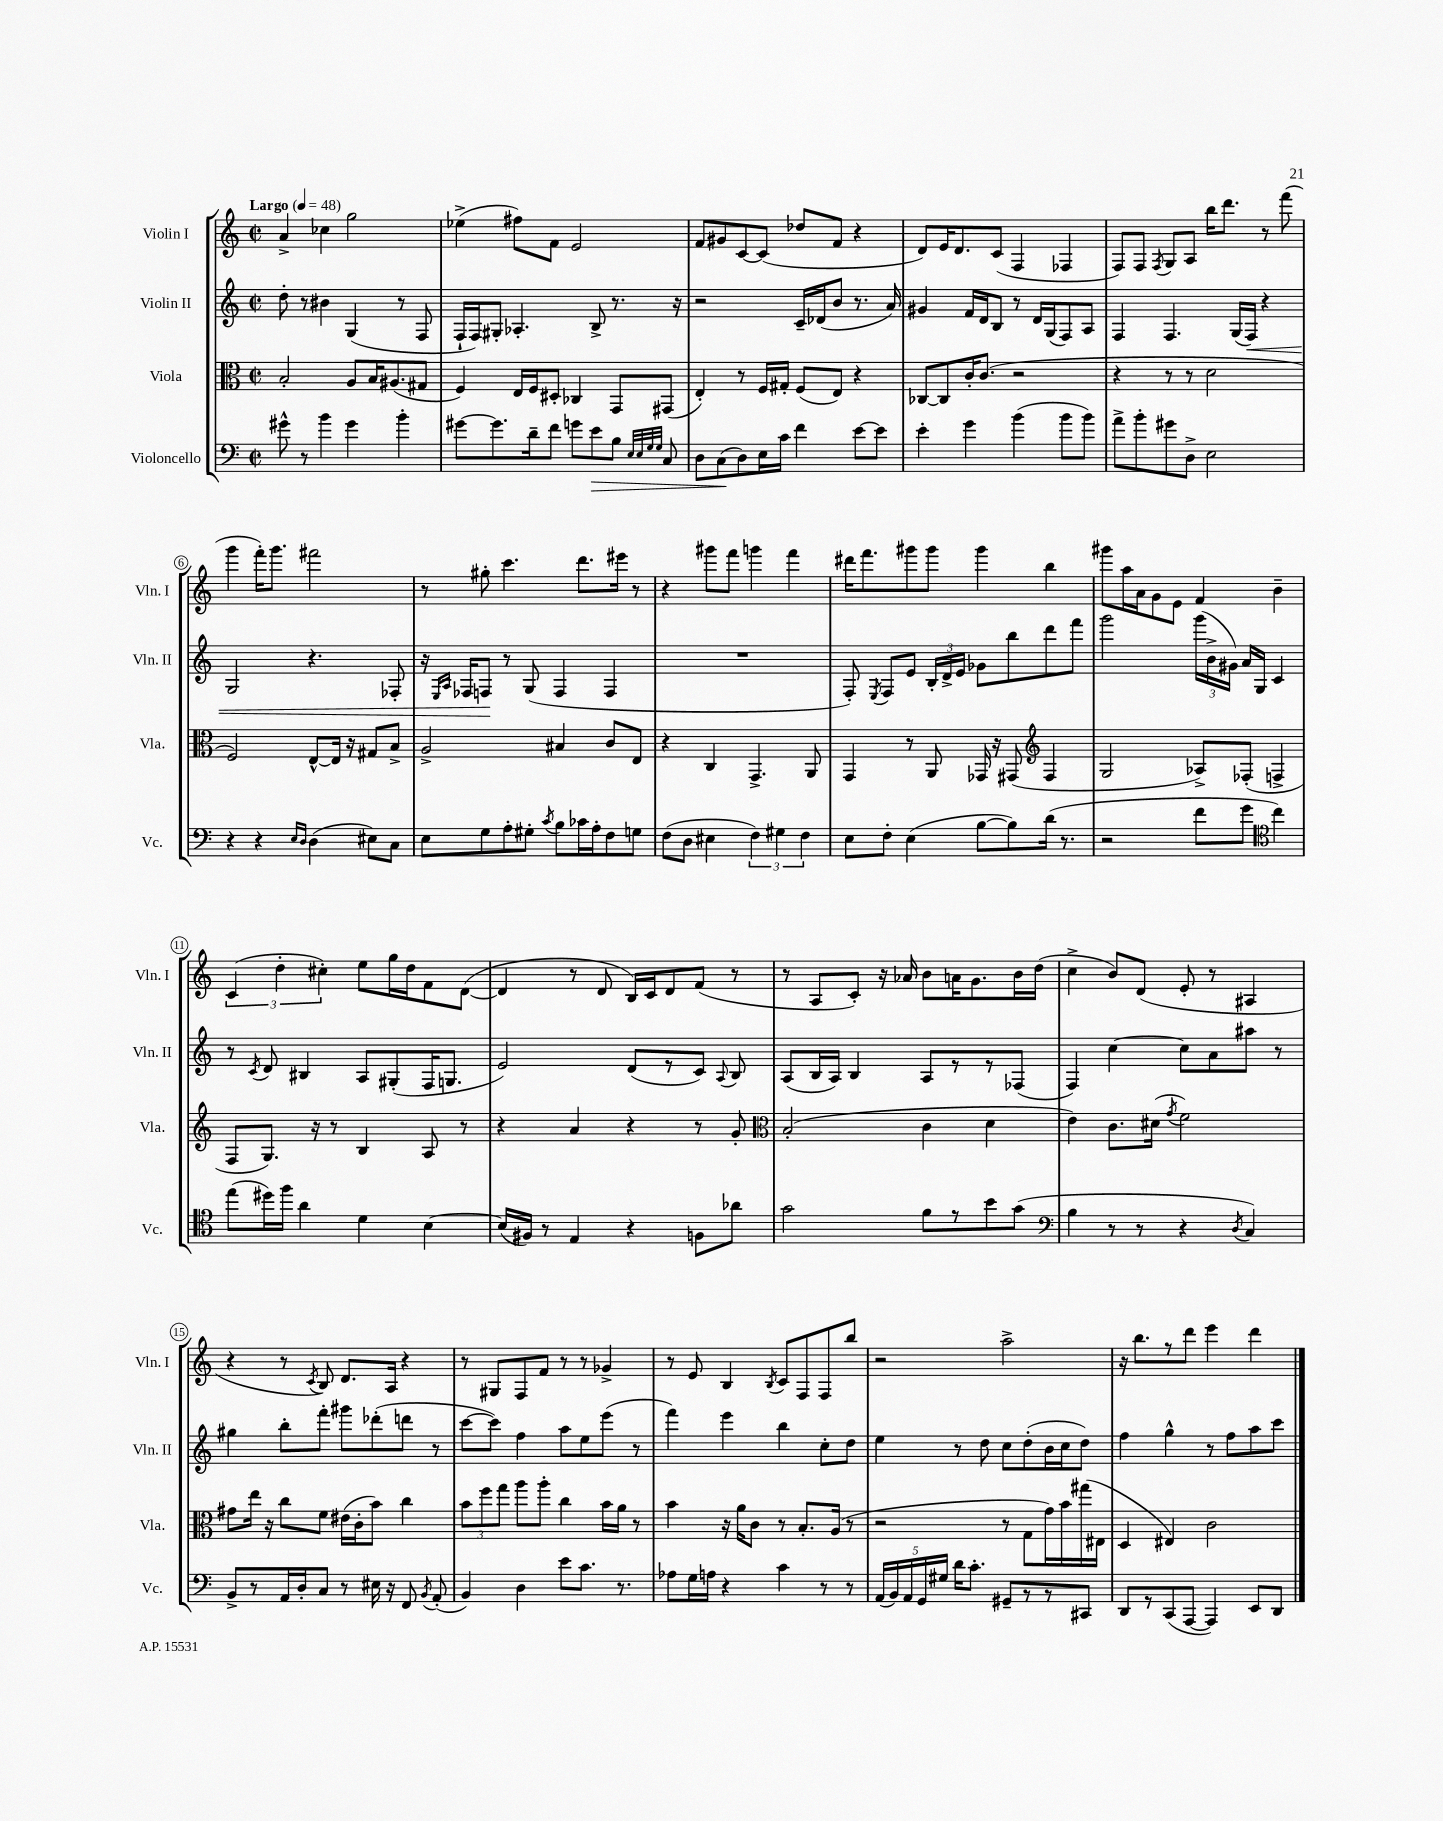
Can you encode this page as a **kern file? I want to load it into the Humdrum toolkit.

**kern	**dynam	**kern	**kern	**dynam	**kern
*part4	*part4	*part3	*part2	*part2	*part1
*staff4	*staff4	*staff3	*staff2	*staff2	*staff1
*I"Violoncello	*	*I"Viola	*I"Violin II	*	*I"Violin I
*I'Vc.	*	*I'Vla.	*I'Vln. II	*	*I'Vln. I
*clefF4	*	*clefC3	*clefG2	*	*clefG2
*k[]	*	*k[]	*k[]	*	*k[]
*M2/2	*	*M2/2	*M2/2	*	*M2/2
*met(c|)	*	*met(c|)	*met(c|)	*	*met(c|)
*MM48	*	*MM48	*MM48	*	*MM48
=1	=1	=1	=1	=1	=1
!	!	!	!	!	!LO:TX:a:B:t=Largo
8g#X^^\	.	2B'/	8dd'\	.	4a^/
8r	.	.	8r	.	.
4b\	.	.	4b#X\	.	4cc-X\
4g#\	.	8A/L	(4G/	.	2gg\
.	.	16B/K	.	.	.
.	.	(8.A#X/	.	.	.
4b'\	.	.	8r	.	.
.	.	8G#X/J	8F/	.	.
=2	=2	=2	=2	=2	=2
[8g#X\L	.	4F/)	16F`/LL	.	(4ee-X^\
.	.	.	16F/J)	.	.
8.g#\]	.	.	8G#X'/J	.	.
.	.	16E/LL	4.A-X'/	.	8ff#X\L)
16d~\k	.	16F/J	.	.	.
8f\J	.	8D#X'/J	.	.	8f\J
8gn\L	.	4C-X/	.	.	2e/
!	!LO:HP:b	!	!	!	!
8e\	>	.	8B^/	.	.
8B\J	.	8GG/L	8.r	.	.
32qqE/LLL	.	.	.	.	.
32qqE/	.	.	.	.	.
32qqG/	.	.	.	.	.
32qqG/JJJ	.	.	.	.	.
8C/	.	(8GG#X/J	.	.	.
.	.	.	16r	.	.
=3	=3	=3	=3	=3	=3
8D\L	.	4E'/)	2r	.	8f/L
(8C\	.	.	.	.	8g#X/
8D\)	]	8r	.	.	[8c/
16E\L	.	16F/LL	.	.	(8c/J]
16c\JJ	.	16G#X'/JJ	.	.	.
4f\	.	(8F/L	16c~/LL	.	8dd-X/L
.	.	.	(16d-X/J	.	.
.	.	8E/J)	8b/J	.	8f/J
[8e\L	.	4r	8.r	.	4r
8e\J]	.	.	.	.	.
.	.	.	16a/)	.	.
=4	=4	=4	=4	=4	=4
4e'\	.	[8C-X/L	4g#X/	.	8d/L)
.	.	8C-/]	.	.	16e/K
.	.	.	.	.	8.d/
4g\	.	16c'/K	16f/LL	.	.
.	.	(8.c/J	16d/J	.	.
.	.	.	8B/J	.	(8c/J
(4b\	.	2r	8r	.	4F/
.	.	.	16d/LL	.	.
.	.	.	(16G/J	.	.
8b\L	.	.	8F/)	.	4F-X/
8b\J)	.	.	8A/J	.	.
=5	=5	=5	=5	=5	=5
8a^\L	.	4r	4F/	.	8F/L)
8b'\	.	.	.	.	8F/J
.	.	.	.	.	8qF/
8g#X\	.	8r	4.F/	.	8G/L
8D^\J	.	8r	.	.	8A/J
2E\	.	2d\	.	.	16bb\KL
.	.	.	.	.	8.ddd\J
.	.	.	(16G/LL	.	.
!	!	!	!	!LO:HP:b	!
.	.	.	16F/JJ)	<	.
.	.	.	4r	.	8r
.	.	.	.	.	(8fff\
!!LO:LB:g=z
=6	=6	=6	=6	=6	=6
4r	.	2F/)	2G/	.	4ggg\
4r	.	.	.	.	16fff'\KL)
.	.	.	.	.	8.ggg\J
16qqE/LL	.	.	.	.	.
16qqD/JJ	.	.	.	.	.
(4D\	.	[8E^^/L	4.r	.	2fff#X\
.	.	16E/Jk]	.	.	.
.	.	16r	.	.	.
8E#X\L)	.	8G#X/L	.	.	.
8C\J	.	8B^/J	8F-X'/	.	.
=7	=7	=7	=7	=7	=7
8E\L	.	2A^/	16r	.	8r
.	.	.	16qqE/LL	.	.
.	.	.	16qqA/JJ	.	.
.	.	.	16F-X/KL	.	.
8G\	.	.	8Fn/J	.	8gg#X'\
8A'\	.	.	8r	[	4.ccc\
8G#X'\J	.	.	(8G/	.	.
8qc/	.	.	.	.	.
8B\L	.	4B#X/	4F/	.	.
16c-X\L	.	.	.	.	8.ddd\L
16A'\J	.	.	.	.	.
8F\	.	8c/L	4F/	.	.
.	.	.	.	.	16eee#X\Jk
8Gn\J	.	8E/J	.	.	8r
=8	=8	=8	=8	=8	=8
(8F\L	.	4r	1r	.	4r
8D\J	.	.	.	.	.
4E#X\	.	4C/	.	.	8ggg#X\L
.	.	.	.	.	8fff\J
6F\)	.	4.GG^/	.	.	4gggn\
6G#X\	.	.	.	.	.
.	.	.	.	.	4fff\
6F\	.	.	.	.	.
.	.	8AA/	.	.	.
=9	=9	=9	=9	=9	=9
8E\L	.	4GG/	8F'/)	.	16ddd#X\KL
.	.	.	.	.	8.fff\
.	.	.	8qE/	.	.
8F'\J	.	.	8F/L	.	.
(4E\	.	8r	8e/J	.	8ggg#X\
.	.	8AA/	24B'/LL	.	8ggg#\J
.	.	.	24d^/	.	.
.	.	.	24e/JJ	.	.
[8B\L	.	16GG-X/	8g-X\L	.	4ggg#\
.	.	16r	.	.	.
8B\])	.	(8GG#X/	8bb\	.	.
*	*	*clefG2	*	*	*
(16d\Jk	.	4F/	8ddd\	.	4bb\
8.r	.	.	.	.	.
.	.	.	8fff\J	.	.
=10	=10	=10	=10	=10	=10
2r	.	2G/	2ggg\	.	8ggg#X\L
.	.	.	.	.	16aa\L
.	.	.	.	.	16a\J
.	.	.	.	.	8g\
.	.	.	.	.	8e\J
8f\L	.	8A-X^/L)	(24ggg\LL	.	4f/
.	.	.	24b^\	.	.
.	.	.	24g#X\JJ)	.	.
8g\J	.	(8F-X'/J	16a/LL	.	.
.	.	.	16G/JJ	.	.
*clefC4	*	*	*	*	*
4cc\)	.	4Fn^/	4c/	.	4b~\
!!LO:LB:g=z
=11	=11	=11	=11	=11	=11
(8ee\L	.	8F/L	8r	.	(6c/
.	.	.	8qc/	.	.
16dd#X\L)	.	8.G/J)	8d/	.	.
.	.	.	.	.	6dd'\
16ff\JJ	.	.	.	.	.
4a\	.	.	4B#X/	.	.
.	.	16r	.	.	.
.	.	.	.	.	6cc#X'\)
.	.	8r	.	.	.
4d\	.	4B/	8A/L	.	8ee\L
.	.	.	(8G#X'/	.	16gg\L
.	.	.	.	.	16dd\J
[4B\	.	8A/	16F/K	.	8f\
.	.	.	8.Gn/J	.	.
.	.	8r	.	.	([8d\J
=12	=12	=12	=12	=12	=12
(16B/LL]	.	4r	2e/)	.	4d/]
16F#X/JJ)	.	.	.	.	.
8r	.	.	.	.	.
4E/	.	4a/	.	.	8r
.	.	.	.	.	8d/
4r	.	4r	(8d/L	.	16B/LL)
.	.	.	.	.	16c/J
.	.	.	8r	.	8d/
8Fn\L	.	8r	8c/J)	.	(8f/J
.	.	.	8qqA/	.	.
8a-X\J	.	8g'/	8B/	.	8r
=13	=13	=13	=13	=13	=13
*	*	*clefC3	*	*	*
2g\	.	(2B'/	(8A/L	.	8r
.	.	.	16B/L	.	8A/L
.	.	.	16A/JJ)	.	.
.	.	.	4B/	.	8c'/J)
.	.	.	.	.	16r
.	.	.	.	.	16a-X/
8f\L	.	4c\	8A/L	.	8b\L
8r	.	.	8r	.	16an\K
.	.	.	.	.	8.g\
8b\	.	4d\	8r	.	.
(8g\J	.	.	(8F-X/J	.	16b\L
.	.	.	.	.	(16dd\JJ
=14	=14	=14	=14	=14	=14
*clefF4	*	*	*	*	*
4B\	.	4e\)	4F/)	.	4cc^\
8r	.	8.c\L	[4cc\	.	8b/L)
8r	.	.	.	.	(8d/J
.	.	(16d#X\Jk	.	.	.
.	.	8qg/	.	.	.
4r	.	2f\)	8cc\L]	.	8e'/
.	.	.	8a\	.	8r
8qD/	.	.	.	.	.
4C/)	.	.	8aa#X\J	.	4A#X/
.	.	.	8r	.	.
!!LO:LB:g=z
=15	=15	=15	=15	=15	=15
8BB^/L	.	8g#X\L	4gg#X\	.	4r
8r	.	16ee\Jk	.	.	.
.	.	16r	.	.	.
16AA/L	.	8cc\L	8bb'\L	.	8r
16D'/J	.	.	.	.	.
.	.	.	.	.	8qc/
8C/J	.	8f\J	8fff'\J	.	8B/)
8r	.	(16e#X\LL	8ggg#X\L	.	8.d/L
.	.	16c'\J	.	.	.
16E#X\	.	8b\J)	(8ddd-X'\	.	.
16r	.	.	.	.	16A/Jk
8FF/	.	4cc\	8dddn\J	.	4r
8qBB/	.	.	.	.	.
(8AA'/	.	.	8r	.	.
=16	=16	=16	=16	=16	=16
4BB/)	.	12b\L	[8ccc\L	.	8r
.	.	12ff\	.	.	.
.	.	.	8ccc\J])	.	8G#X/L
.	.	12gg\J	.	.	.
4D\	.	8aa\L	4ff\	.	8F/
.	.	8aa'\J	.	.	8f/J
8e\L	.	4cc\	8aa\L	.	8r
8.c\J	.	.	8ee\	.	8r
.	.	16b\LL	(8eee\J	.	4g-X^/
8.r	.	16a\JJ	.	.	.
.	.	8r	8r	.	.
=17	=17	=17	=17	=17	=17
8A-X\L	.	4b\	4fff\)	.	8r
16G\L	.	.	.	.	8e/
16An\JJ	.	.	.	.	.
4r	.	16r	4eee\	.	4B/
.	.	16a\KL	.	.	.
.	.	8c\J	.	.	.
.	.	.	.	.	8qB/
4c\	.	8r	4bb\	.	8c/L
.	.	8.B'/L	.	.	8F/
8r	.	.	8cc'\L	.	8F/
.	.	(16A/Jk	.	.	.
8r	.	8r	8dd\J	.	8bb/J
=18	=18	=18	=18	=18	=18
(20AA/LL	.	2r	4ee\	.	2r
20BB/)	.	.	.	.	.
20AA/	.	.	.	.	.
20GG/	.	.	.	.	.
20G#X/JJ	.	.	.	.	.
16d\KL	.	.	8r	.	.
8.c'\J	.	.	.	.	.
.	.	.	8dd\	.	.
8GG#X~/L	.	8r	8cc\L	.	2aa^\
8r	.	8G\L	(8dd'\	.	.
8r	.	16g\L)	16b\L	.	.
.	.	16b\	16cc\J	.	.
8CC#X/J	.	(16gg#X\	8dd\J)	.	.
.	.	16E#X\JJ	.	.	.
=19	=19	=19	=19	=19	=19
8DD/L	.	4D/	4ff\	.	16r
.	.	.	.	.	8.bb\L
8r	.	.	.	.	.
(8CC/	.	4E#X/)	4gg^^\	.	8r
[8AAA/J	.	.	.	.	8ddd\J
4AAA/])	.	2c\	8r	.	4eee\
.	.	.	8ff\L	.	.
8EE/L	.	.	8aa\	.	4ddd\
8DD/J	.	.	8ccc\J	.	.
==	==	==	==	==	==
*-	*-	*-	*-	*-	*-
